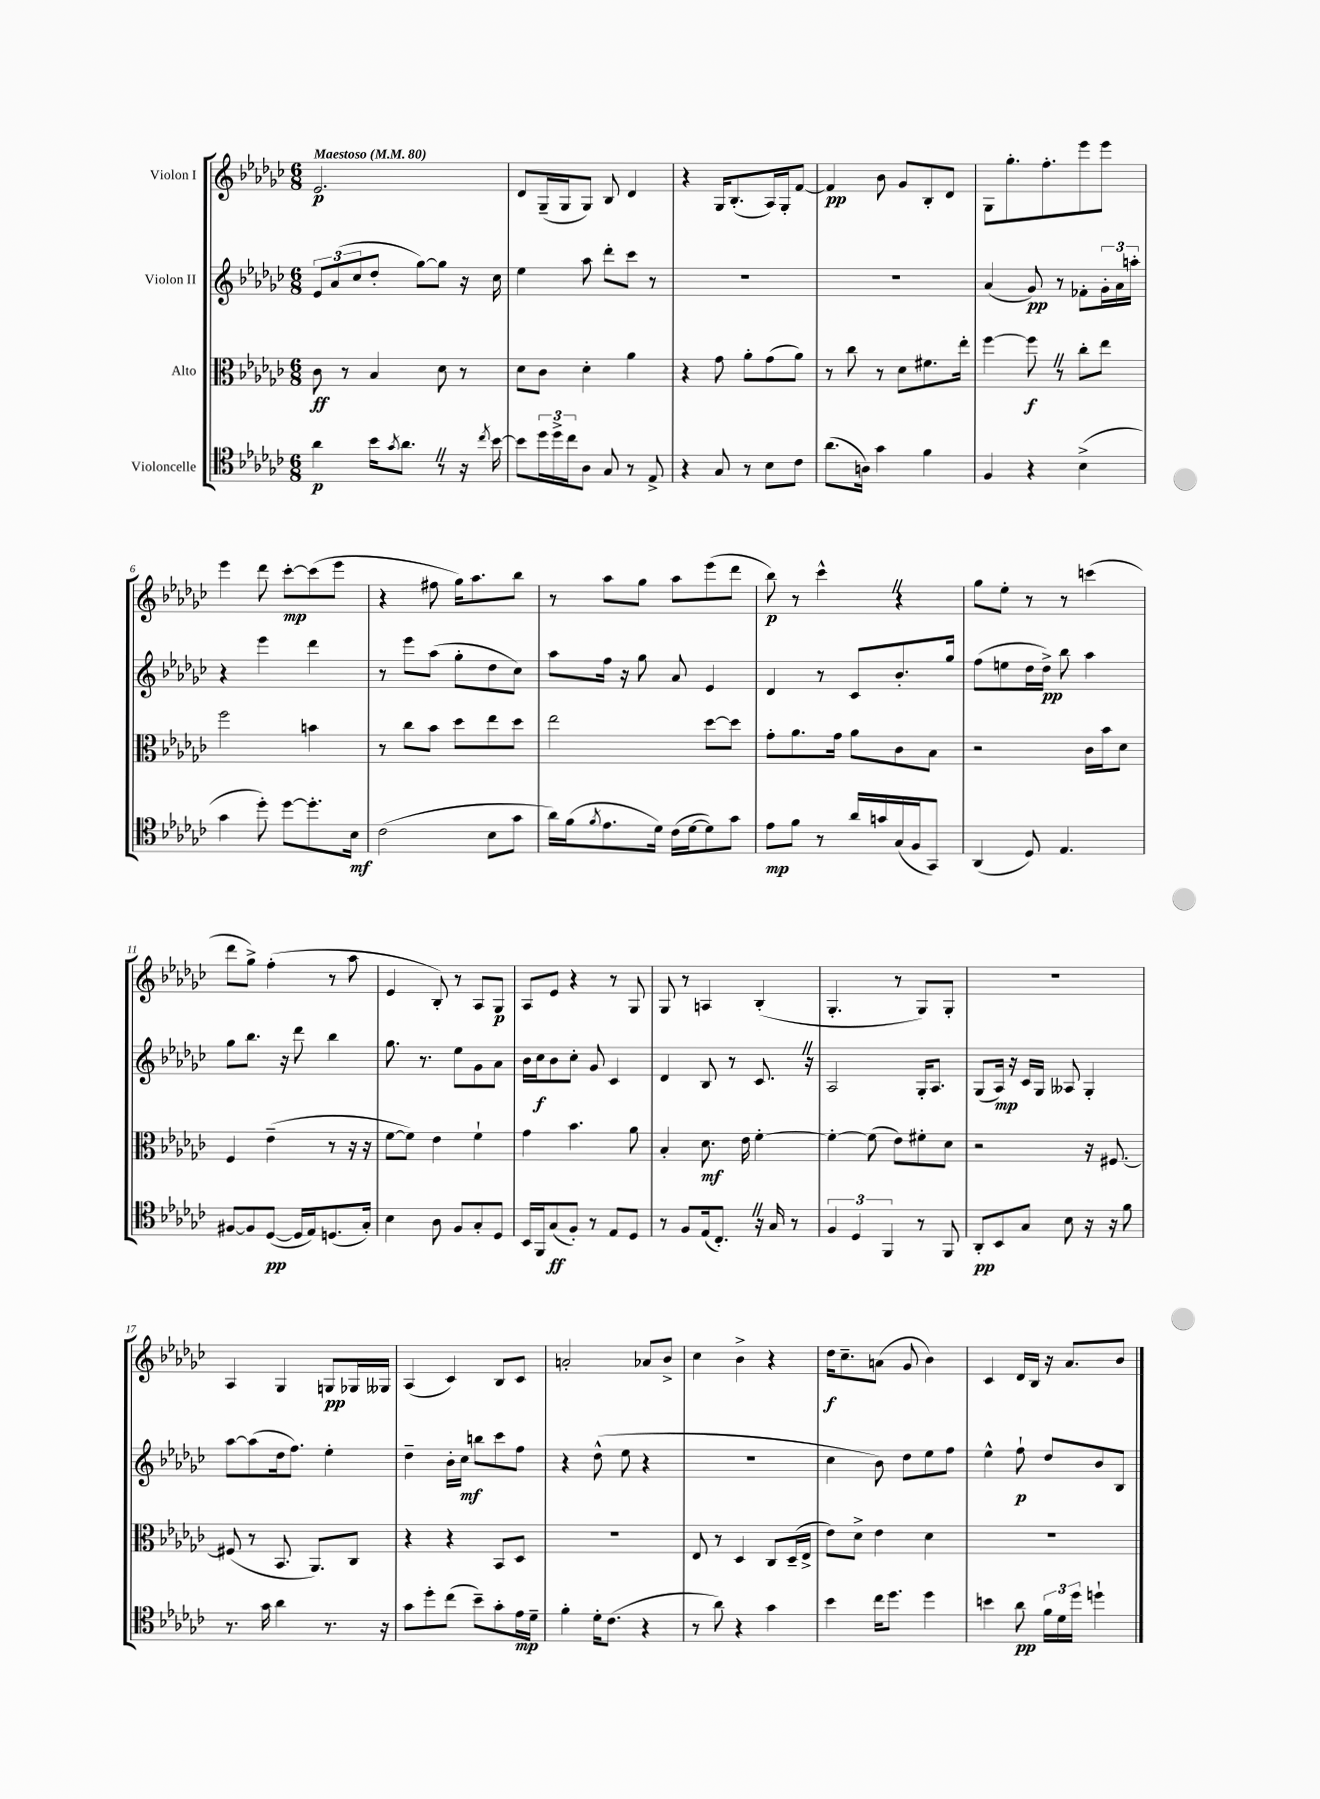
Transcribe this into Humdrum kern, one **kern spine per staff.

**kern	**kern	**kern	**kern
*staff4	*staff3	*staff2	*staff1
*clefC4	*clefC3	*clefG2	*clefG2
*k[b-e-a-d-g-c-]	*k[b-e-a-d-g-c-]	*k[b-e-a-d-g-c-]	*k[b-e-a-d-g-c-]
*M6/8	*M6/8	*M6/8	*M6/8
*MM80	*MM80	*MM80	*MM80
4a-\	8c-\	12e-/L	2.e-/
.	.	(12a-/	.
.	8r	.	.
.	.	12cc-/	.
16b-\LK	4B-/	8dd-'/J	.
8qg-/	.	.	.
8.a-\J	.	.	.
.	.	[8gg-\L)	.
8r	8d-\	8gg-\]J	.
16r	8r	16r	.
8qcc-/	.	.	.
[16b-\	.	16cc-\	.
=	=	=	=
8b-\]L	8d-\L	4ee-\	8d-/L
24dd-\L	8c-\J	.	(16G-~/L
24dd-^\	.	.	.
.	.	.	16G-/J
24cc-\J	.	.	.
8A-\J	4d-'\	8aa-\	8G-/J)
8G-/	.	8ddd-'\L	8B-/
8r	4a-\	8ccc-\J	4d-/
8E-^/	.	8r	.
=	=	=	=
4r	4r	2.r	4r
8G-/	8g-\	.	16G-/LK
.	.	.	(8.B-'/
8r	8a-'\L	.	.
8B-\L	(8g-\	.	16A-/L)
.	.	.	16G-'/J
8c-\J	8a-\J)	.	[8f/J
=	=	=	=
(8.a-\L	8r	2.r	4f/]
.	8cc-\	.	.
16A\Jk)	.	.	.
4g-\	8r	.	8b-\
.	8d-\L	.	8g-/L
4f\	8.f#\	.	8B-'/
.	.	.	8d-/J
.	16ee-'\Jk	.	.
=	=	=	=
4F/	[4ff\	(4a-/	8G-\L
.	.	.	8.gg-'\
4r	8ff\]	8g-/)	.
.	.	.	8.ff'\
.	8r	8r	.
(4B-^\	8cc-'\L	8f-'\L	8eee-\
.	8ee-\J	24g-'\L	8eee-\J
.	.	24a-\	.
.	.	24aa'\JJ	.
=	=	=	=
4g-\	2ff\	4r	4eee-\
8dd-'\)	.	4eee-\	8ddd-\
[8dd-\L	.	.	[8ccc-'\L
8.dd-'\]	4b\	4ddd-\	(8ccc-\]
.	.	.	8eee-\J
16B-\Jk	.	.	.
=	=	=	=
(2c-\	8r	8r	4r
.	8cc-\L	8eee-\L	.
.	8b-\J	(8aa-\J	8ff#\
.	8dd-\L	8gg-'\L	16gg-\LK)
.	.	.	8.aa-\
8B-\L	8ee-\	8dd-\	.
8g-\J	8dd-\J	8cc-\J)	8bb-\J
=	=	=	=
16a-\LL)	2ee-\	8aa-\L	8r
(16f\J	.	.	.
8qf/	.	.	.
8.e-\	.	16ff\Jk	8aa-\L
.	.	16r	.
.	.	8gg-\	8gg-\J
16d-\Jk)	.	.	.
(16c-\LL	.	8a-/	8aa-\L
[16d-\J	.	.	.
8d-\])	[8dd-\L	4e-/	(8eee-\
8g-\J	8dd-\]J	.	8ddd-\J
=	=	=	=
8e-\L	8g-'\L	4d-/	8bb-\)
8f\J	8.a-\	.	8r
8r	.	8r	4ccc-^^\
.	16g-\Jk	.	.
16a-/LL	8a-\L	8c-/L	.
16g/	.	.	.
(16G-/	8c-\	8.b-'/	4r
16F/J	.	.	.
8GG-/J)	8B-\J	.	.
.	.	16gg-/Jk	.
=	=	=	=
(4AA-/	2r	(8ff\L	8gg-\L
.	.	8ee\	8ee-'\J
8D-/)	.	16dd-\L	8r
.	.	16dd-^\JJ)	.
4.E-/	.	8bb-\	8r
.	16c-\LL	4aa-\	(4ccc\
.	16b-\J	.	.
.	8d-\J	.	.
=	=	=	=
[8F#/L	4F/	8gg-\L	8ddd-\L
8F#/]	.	8.bb-\J	8gg-^\J)
([8D-/J	(4e-~\	.	(4ff'\
.	.	16r	.
16D-/]LL	.	8ddd-\	.
16E-/J)	.	.	.
(8.D/	8r	4bb-\	8r
.	16r	.	8aa-\
16G-'/Jk)	16r	.	.
=	=	=	=
4B-\	[8f\L	8.gg-\	4e-/
.	8f\]J)	.	.
.	.	8.r	.
8A-\	4e-\	.	8B-'/)
8F/L	.	8ee-\L	8r
8G-'/	4f`\	8g-\	8A-/L
8D-/J	.	8a-\J	8G-/J
=	=	=	=
16BB-/LL	4g-\	16b-\LL	8A-/L
16FF/J	.	16cc-\J	.
(8G-/	.	8b-\	8e-/J
8F'/J)	4.b-\	8cc-'\J	4r
8r	.	8g-/	.
8E-/L	.	4c-/	8r
8D-/J	8a-\	.	8G-/
=	=	=	=
8r	4B-'/	4d-/	8G-/
8F/L	.	.	8r
(16E-/k	8.d-\	8B-/	4A/
8.C-'/J)	.	.	.
.	.	8r	.
.	16e-\	.	.
16r	[4f'\	8.c-/	(4B-'/
16G-/	.	.	.
8r	.	.	.
.	.	16r	.
=	=	=	=
6F/	4f'\_	2A-/	4.G-'/
6D-/	.	.	.
.	(8f\]	.	.
6FF/	.	.	.
.	8e-\L)	.	8r
8r	8f#'\	16G-'/LK	8G-/L)
.	.	8.A-/J	.
8FF/	8d-\J	.	8G-'/J
=	=	=	=
8AA-'/L	2r	(8G-/L	2.r
8BB-/	.	16A-/Jk)	.
.	.	16r	.
8G-/J	.	16c-/LL	.
.	.	16G-/JJ	.
8B-\	.	8A--/	.
16r	16r	4G-'/	.
16r	[8.F#/	.	.
8f\	.	.	.
=	=	=	=
8.r	(8F#/]	[8aa-\L	4A-/
.	8r	(8aa-\]	.
16g-\	.	.	.
4a-\	8.BB-/	16dd-\k	4G-/
.	.	8.ff\J)	.
.	8.AA-/L)	.	.
8.r	.	4ee-'\	8G/L
.	8C-/J	.	16G-/L
16r	.	.	16G--/JJ
=	=	=	=
8g-\L	4r	4dd-~\	(4A-/
8dd-'\	.	.	.
(8cc-\J	4r	16b-'\LL	4c-/)
.	.	16cc-\JJ	.
8b-~\L)	.	8bb\L	.
8g-'\	8BB-/L	8ccc-\	8B-/L
16e-\L	8D-/J	8ff\J	8c-/J
16d-~\JJ	.	.	.
=	=	=	=
4f'\	2.r	4r	2a'/
16d-'\LK	.	(8dd-^^\	.
(8.c-\J	.	.	.
.	.	8ee-\	.
4r	.	4r	8a-/L
.	.	.	8b-^/J
=	=	=	=
8r	8E-/	2.r	4cc-\
8a-\)	8r	.	.
4r	4D-/	.	4b-^\
4g-\	8C-/L	.	4r
.	(16D-~/L	.	.
.	16E-^/JJ	.	.
=	=	=	=
4b-\	8e-\L)	4cc-\	16dd-\LK
.	.	.	8.cc-~\
.	8d-^\J	.	.
16cc-\LK	4e-\	8b-\)	(8a\J
8.dd-\J	.	.	.
.	.	8dd-\L	8g-/
4dd-\	4d-\	8ee-\	4b-\)
.	.	8ff\J	.
=	=	=	=
4b\	2.r	4ee-^^\	4c-/
8a-\	.	8ff`\	16d-/LL
.	.	.	16B-/JJ
24f\LL	.	8dd-/L	16r
24d-\	.	.	.
.	.	.	8.a-/L
24dd-\JJ	.	.	.
4dd`\	.	8b-/	.
.	.	8B-/J	8b-/J
==	==	==	==
*-	*-	*-	*-
